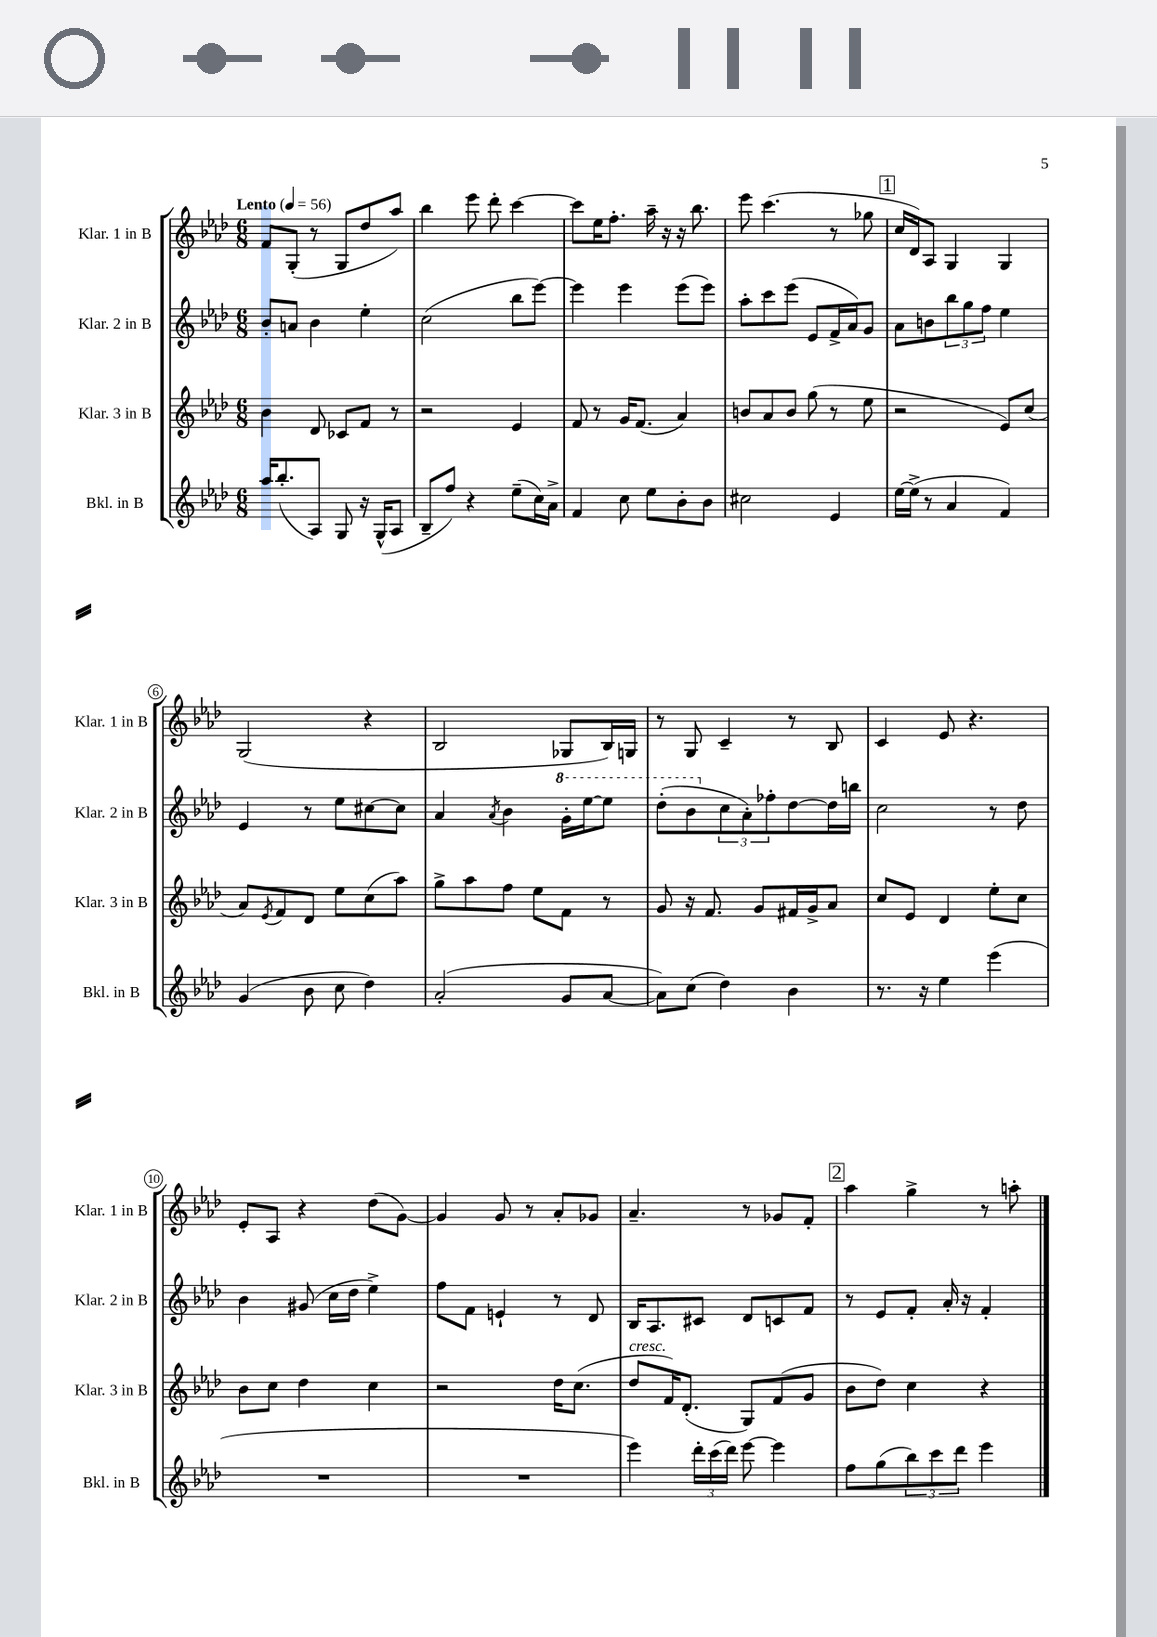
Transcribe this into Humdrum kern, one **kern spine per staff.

**kern	**kern	**kern	**kern
*staff4	*staff3	*staff2	*staff1
*clefG2	*clefG2	*clefG2	*clefG2
*k[b-e-a-d-]	*k[b-e-a-d-]	*k[b-e-a-d-]	*k[b-e-a-d-]
*M6/8	*M6/8	*M6/8	*M6/8
*MM56	*MM56	*MM56	*MM56
16aa-	4b-	8b-'	8f
(8.bb-'	.	.	.
.	.	8a	(8G'
8A-)	8d-	4b-	8r
8G	8c-	.	8G
16r	8f	4ee-'	8dd-
(16G^^	.	.	.
8A-	8r	.	8aa-)
=	=	=	=
8B-~	2r	(2cc	4bb-
8ff)	.	.	.
4r	.	.	8eee-
.	.	.	8ddd-'
(8ee-~	4e-	8bb-	[4ccc
16cc)	.	[8eee-)	.
16a-^	.	.	.
=	=	=	=
4f	8f	4eee-]	8ccc]
.	8r	.	16ee-
.	.	.	8.ff'
8cc	16g	4eee-	.
.	(8.f	.	.
8ee-	.	.	16aa-~
.	.	.	16r
8b-'	4a-)	(8eee-	16r
.	.	.	8.bb-
8b-	.	8eee-)	.
=	=	=	=
2cc#	8b	8aa-'	8eee-
.	8a-	8ccc	(4.ccc
.	8b	(8eee-	.
.	(8gg	8e-	.
4e-	8r	16f^	8r
.	.	16a-)	.
.	8ee-	8g	8gg-
=	=	=	=
[16ee-	2r	8a-	16cc
(16ee-^]	.	.	16d-)
8r	.	8b	8A-
4a-	.	12bb-	4G
.	.	12gg	.
.	.	12ff	.
4f)	8e-)	4ee-	4G
.	(8cc	.	.
=	=	=	=
(4g	8a-)	4e-	(2G
.	8qe-	.	.
.	8f	.	.
8b-	8d-	8r	.
8cc	8ee-	8ee-	.
4dd-)	(8cc	[8cc#	4r
.	8aa-)	8cc#]	.
=	=	=	=
(2a-'	8gg^	4a-	2B-
.	8aa-	.	.
.	.	8qa-	.
.	8ff	4b-	.
.	8ee-	.	.
8g	8f	16gg'	8G-
.	.	[16eee-	.
[8a-	8r	8eee-]	16B-)
.	.	.	16G
=	=	=	=
8a-])	8g	(8ddd-'	8r
(8cc	16r	8bb-	8G
.	8.f	.	.
4dd-)	.	12cc	4c~
.	.	12a-')	.
.	8g	.	.
.	.	12ff-'	.
4b-	16f#	[8dd-	8r
.	16g^	.	.
.	8a-	16dd-]	8B-
.	.	16bb	.
=	=	=	=
8.r	8cc	2cc	4c
.	8e-	.	.
16r	.	.	.
4ee-	4d-	.	8e-
.	.	.	4.r
(4eee-	8ee-'	8r	.
.	8cc	8dd-	.
=	=	=	=
2.r	8b-	4b-	8e-'
.	8cc	.	8A-
.	4dd-	(8g#	4r
.	.	16cc	.
.	.	16dd-	.
.	4cc	4ee-^)	(8dd-
.	.	.	[8g)
=	=	=	=
2.r	2r	8ff	4g]
.	.	8f	.
.	.	4e`	8g
.	.	.	8r
.	16dd-	8r	8a-'
.	(8.cc	.	.
.	.	8d-	8g-
=	=	=	=
4eee-)	8dd-	16B-	4.a-~
.	.	8.A-	.
.	16f)	.	.
.	(8.d-'	.	.
24ddd-'	.	8c#	.
(24ccc	.	.	.
24ddd-)	.	.	.
[8eee-	8G)	8d-	8r
4eee-]	(8f	8c	8g-
.	8g	8f	8f'
=	=	=	=
8ff	8b-	8r	4aa-
(8gg	8dd-)	8e-	.
12bb-)	4cc	8f'	4gg^
12ccc	.	.	.
.	.	16a-'	.
12ddd-	.	.	.
.	.	16r	.
4eee-	4r	4f'	8r
.	.	.	8aa'
==	==	==	==
*-	*-	*-	*-
